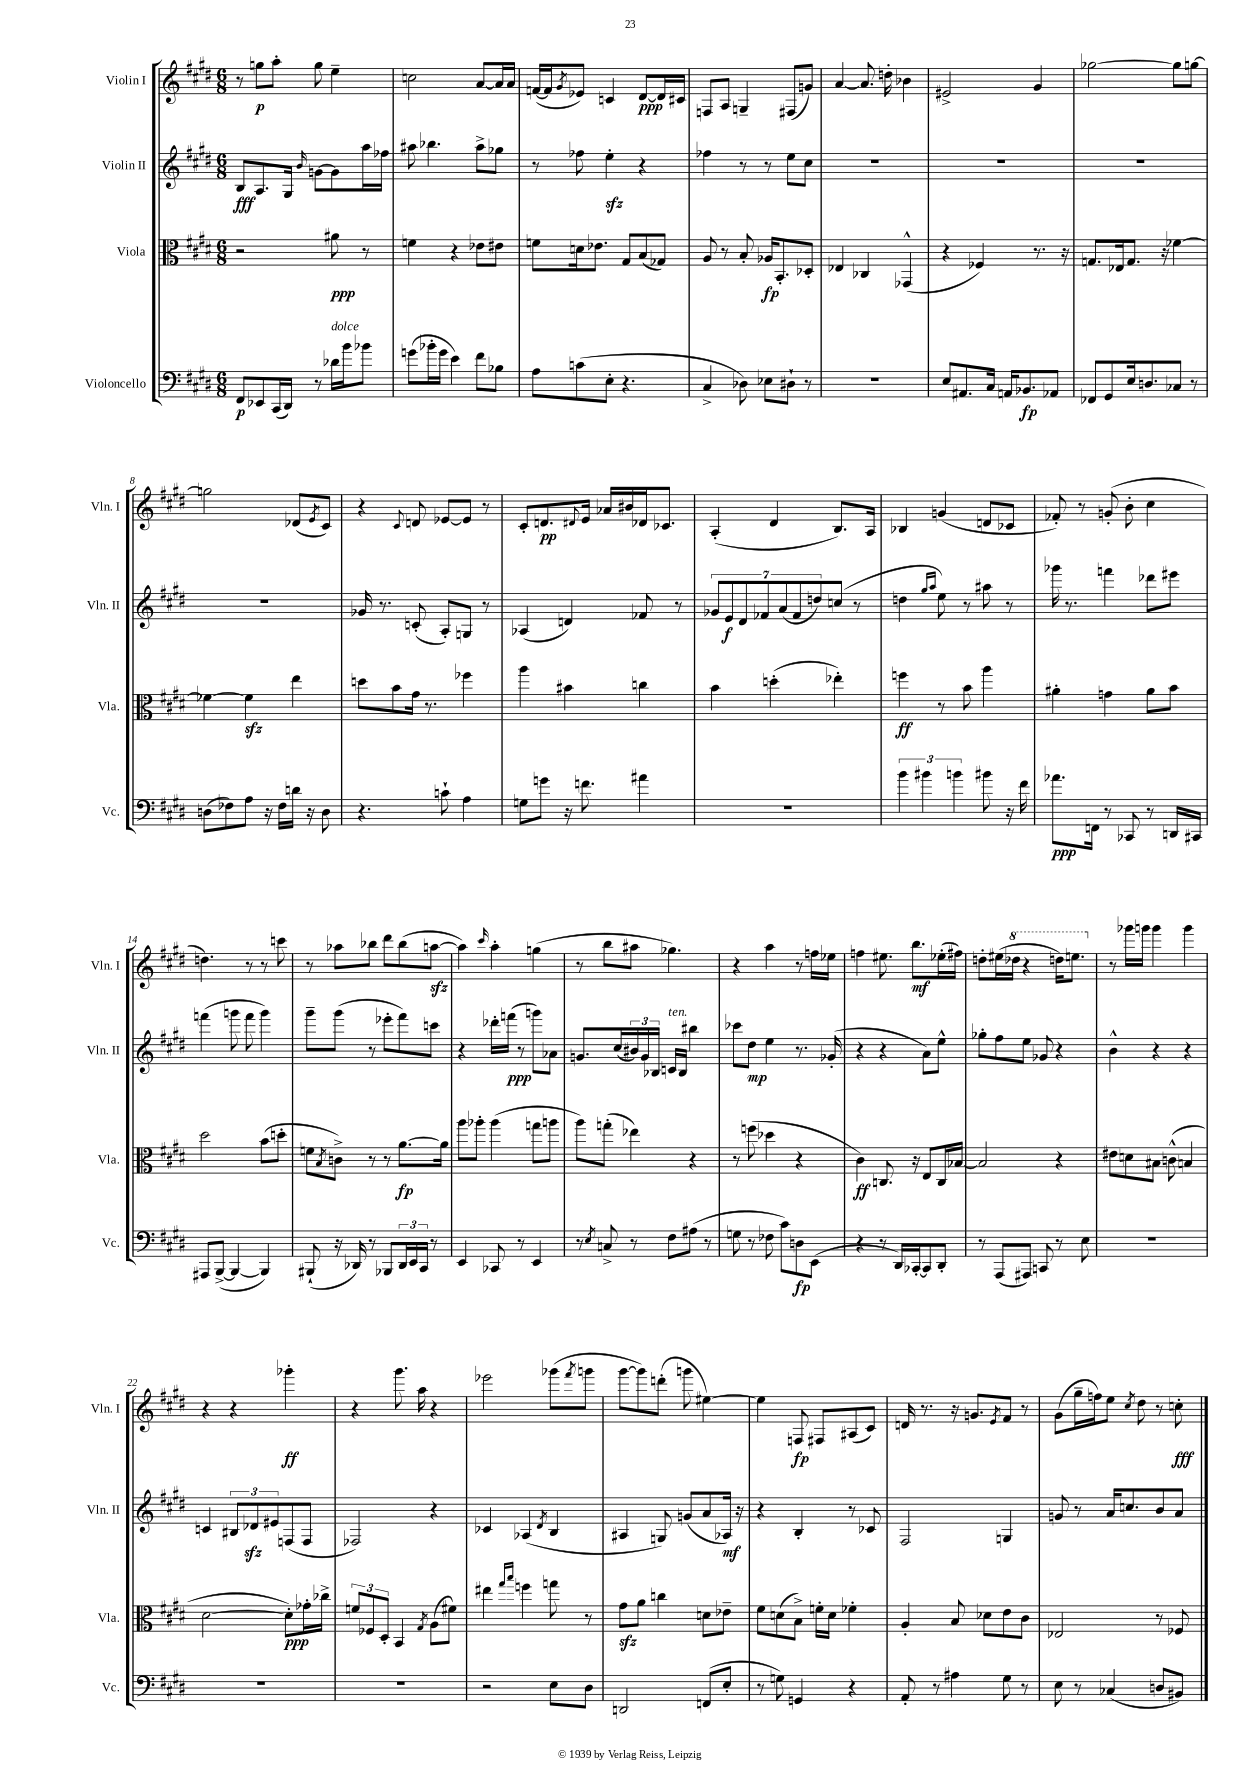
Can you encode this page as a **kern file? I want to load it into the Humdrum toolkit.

**kern	**kern	**kern	**kern
*staff4	*staff3	*staff2	*staff1
*clefF4	*clefC3	*clefG2	*clefG2
*k[f#c#g#d#]	*k[f#c#g#d#]	*k[f#c#g#d#]	*k[f#c#g#d#]
*M6/8	*M6/8	*M6/8	*M6/8
8FF#/L	2r	8B/L	8r
8EE-/	.	8.A/	8gg\L
(16CC#/L	.	.	8aa'\J
16DD#/JJ)	.	16G#/Jk	.
.	.	16qqb/	.
8r	.	[8g\L	8gg\
16d-\LL	8a#\	8g\]	4ee~\
16b\J	.	.	.
8b-\J	8r	16aa\L	.
.	.	16ff-\JJ	.
=	=	=	=
(8g\L	4f\	8aa#\	2cc\
16b-'\L	.	4.bb-\	.
16g\JJ	.	.	.
4e\)	4r	.	.
8f#\L	8e-\L	8aa#^\L	[8a/L
8B-\J	8e#\J	8gg-\J	16a/]L
.	.	.	16a/JJ
=	=	=	=
8A\L	8f\L	8r	([16f/LL
.	.	.	16f/]J
.	.	.	8qg#/
(8c\	16d\k	8ff-\	8e-/J)
.	8.e-\J	.	.
8E'\J	.	4ee'\	4c/
4.r	8G#/L	.	.
.	(8B/	4r	[8d#/L
.	8G-/J)	.	16d#/]L
.	.	.	16c#/JJ
=	=	=	=
4C#^/	8A/	4ff-\	8F/L
.	8r	.	8A/J
8D-\)	8B'/	8r	4G~/
8E-\L	16A-/LK	8r	.
.	8.BB'/	.	.
8D#`\J	.	8ee\L	(8F#/L
8r	8D-'/J	8cc#\J	8g/J)
=	=	=	=
2.r	4E-/	2.r	[4a/
.	4C-/	.	8.a/]
.	.	.	16dd'\
.	(4GG-^^/	.	4b-\
=	=	=	=
8E/L	4r	2.r	2e#^/
8.AA#/	.	.	.
.	4F-/)	.	.
16C#/Jk	.	.	.
16AA/LK	.	.	.
8.BB-/	.	.	.
.	8.r	.	4g#/
8AA-/J	.	.	.
.	16r	.	.
=	=	=	=
8FF-/L	8.G/L	2.r	[2gg-\
8GG#/	.	.	.
.	16E-/k	.	.
16E/k	8.G/J	.	.
8.D/	.	.	.
.	16r	.	.
8C-/J	[4f-\	.	8gg-\]L
8r	.	.	[8gg\J
=	=	=	=
(8D\L	4f-\_	2.r	2gg\]
8F-\)	.	.	.
8A\J	4f-\]	.	.
16r	.	.	.
16F-\LL	.	.	.
16d\JJ	4ee\	.	(8d-/L
16r	.	.	.
.	.	.	8qe/
8D\	.	.	8c#/J)
=	=	=	=
4.r	8dd\L	16g-/	4r
.	.	8.r	.
.	8b\	.	.
.	.	.	8qqc#/
.	16g#\Jk	(8c'/	8d/
.	8.r	.	.
8c`\	.	8A'/L)	[8e-/L
4A\	4ff-\	8G/J	8e-/]J
.	.	8r	8r
=	=	=	=
8G\L	4aa\	(4A-/	8c#'/L
8g\J	.	.	8.d/
16r	4b#\	4d/)	.
.	.	.	8qqd#/
8.f\	.	.	16e/Jk
.	.	.	16a-/LL
.	.	.	16b#/
4a#\	4cc\	8f-/	16d-/J
.	.	.	8.c-/J
.	.	8r	.
=	=	=	=
2.r	4b\	14g-/L	(4A'/
.	.	14e/	.
.	.	14d#/	.
.	.	14f-/	.
.	(4dd'\	.	4d#/
.	.	(14a/	.
.	.	14f-/	.
.	.	14dd/)	.
.	4ee-'\)	(8cc/J	8.B/L)
.	.	8r	.
.	.	.	16A/Jk
=	=	=	=
6b\	4ff\	4dd\	4B-/
6b#\	.	.	.
.	.	16qqgg#/LL	.
.	.	16qqaa/JJ	.
.	8r	8ee\)	(4g/
6b\	.	.	.
.	8b\	8r	.
8b#\	4aa\	8aa#\	8d/L
16r	.	8r	8c-/J
16f#\	.	.	.
=	=	=	=
8.a-\L	4a#'\	16ggg-\	8f-'/)
.	.	8.r	.
.	.	.	8r
16FF\Jk	.	.	.
8r	4g\	4fff\	(8g'/
8CC-/	.	.	8b'\
8r	8a#\L	8ddd-\L	4cc#\
16DD/LL	8b\J	8eee#\J	.
16CC#/JJ	.	.	.
=	=	=	=
8AAA#/L	2dd#\	(4fff\	4.dd\)
([8BBB^/J	.	.	.
4BBB/_	.	8ggg\	.
.	.	8fff\	8r
4BBB/])	(8b\L	4ggg\)	8r
.	8dd'\J	.	8ccc\
=	=	=	=
(8BBB#`/	8f\L	8ggg#~\L	8r
.	8qB/	.	.
16r	8c^\J)	(8ggg#\J	8aa-\L
16DD-/)	.	.	.
8r	8r	8r	8bb-\J
8BBB-/L	8r	8eee-'\L	8ddd#\L
24DD-/L	[8.a\L	8fff#\)	(8bb-\
24EE/	.	.	.
24CC#/JJ	.	.	.
8r	.	8ccc\J	[8aa\J
.	16a\]Jk	.	.
=	=	=	=
4EE/	8aa\L	4r	4aa\])
.	8aa-'\J	.	.
.	.	.	16qqccc#/
8CC-/	(4aa-\	16ddd-'\LL	4aa'\
.	.	(16fff\JJ	.
8r	.	8r	.
4EE/	8gg\L	8ggg\L)	(4gg\
.	8aa\J	8a-\J	.
=	=	=	=
8r	8aa\L)	8.g/L	8r
8qE/	.	.	.
8C^/	(8gg'\J	.	8bb\L
.	.	(16cc#/L	.
8r	4ee-\)	24b#/)	8aa#\J
.	.	24g/	.
.	.	24B-/JJ	.
8F#\L	.	16c/LL	4.gg-\)
.	.	16B-/JJ	.
(8A#\J	4r	4bb#\	.
8r	.	.	.
=	=	=	=
8G\	8r	8ccc-\L	4r
8r	(8ff\	8dd#\J	.
8F-\	4dd-\	4ee\	4aa\
8c#\L)	.	.	.
8D\	4r	8.r	8r
(8EE\J	.	.	16ff\LL
.	.	(16g-'/	16ee-\JJ
=	=	=	=
4r	4c#\)	4r	4ff\
8r	8.C/	4r	8.ee#\
16DD#/LL)	.	.	.
[16CC-'/J	16r	.	8.bb\L
8CC-/]	8E/L	8a\L)	.
8DD#'/J	16C/L	8ee^^\J	(16ee-'\L
.	[16B-/JJ	.	16ff#\JJ)
=	=	=	=
8r	2B-/]	8gg-'\L	8dd'\L
(8AAA/L	.	8ff#\	(16ee#\L
.	.	.	16ddd-\JJ
8AAA#/J)	.	8ee\J	4r
8CC/	.	8g-/	.
8r	4r	4r	16ddd\LK)
.	.	.	8.eee\J
8E\	.	.	.
=	=	=	=
2.r	8e#\L	4b^^\	8r
.	8d\	.	16ggg-\LL
.	.	.	16ggg\JJ
.	8B#\J	4r	4ggg\
.	(8c^^\	.	.
.	4B/	4r	4ggg\
=	=	=	=
2.r	[2d#\	4c/	4r
.	.	12B#/L	4r
.	.	12d-/	.
.	.	12e#/	.
.	8d#'\]L)	(8F/	4ggg-'\
.	16g-'\L	8F/J	.
.	16cc-^\JJ	.	.
=	=	=	=
2.r	12f/L	2F-/)	4r
.	12F-/	.	.
.	12D#'/J	.	.
.	4BB/	.	8.ggg#\
.	.	.	16aa\
.	8qG#/	.	.
.	(8A\L	4r	4r
.	8f#\J)	.	.
=	=	=	=
2r	4ee#\	4c-/	2eee-\
.	16qqgg#/LL	.	.
.	16qqbb/JJ	.	.
.	4ff\	(4A-/	.
.	.	8qd#/	.
8E\L	8gg\	4B/	(8ggg-\L
.	.	.	8qfff#/
8D#\J	8r	.	8ggg\J
=	=	=	=
2DD/	8g#\L	4A#/	[8ggg#\L
.	8a\J	.	8ggg#\])
.	4cc\	8G/)	(8ddd'\J
.	.	(8g/L	8ggg\
(8FF/L	8d\L	8a/	[4ee#\)
8E'/J	8e-~\J	16A-/Jk)	.
.	.	16r	.
=	=	=	=
8r	8f#\L	4r	4ee#\]
8G\)	(8d\	.	.
4GG/	8B^\J)	4B'/	8F/
.	16f'\LL	.	8F#/L
.	16d\JJ	.	.
4r	4f-'\	8r	(8A#/
.	.	8c-/	8c#/J)
=	=	=	=
8AA'/	4A'/	2F#/	16d/
.	.	.	8.r
8r	.	.	.
4A#\	8B/	.	16r
.	.	.	8.g/L
.	8d-\L	.	.
.	.	.	8qe/
8G#\	8e\	4G/	8f#/J
8r	8c#\J	.	8r
=	=	=	=
8E\	2E-/	8g/	(8g#\L
8r	.	8r	16gg#~\L
.	.	.	16ff\J)
(4C-/	.	16a/LK	8ee\J
.	.	8.cc/	.
.	.	.	8qcc#/
.	.	.	8dd#\
8D/L	8r	8b/	8r
8BB#/J)	8F-/	8a/J	8cc'\
==	==	==	==
*-	*-	*-	*-
